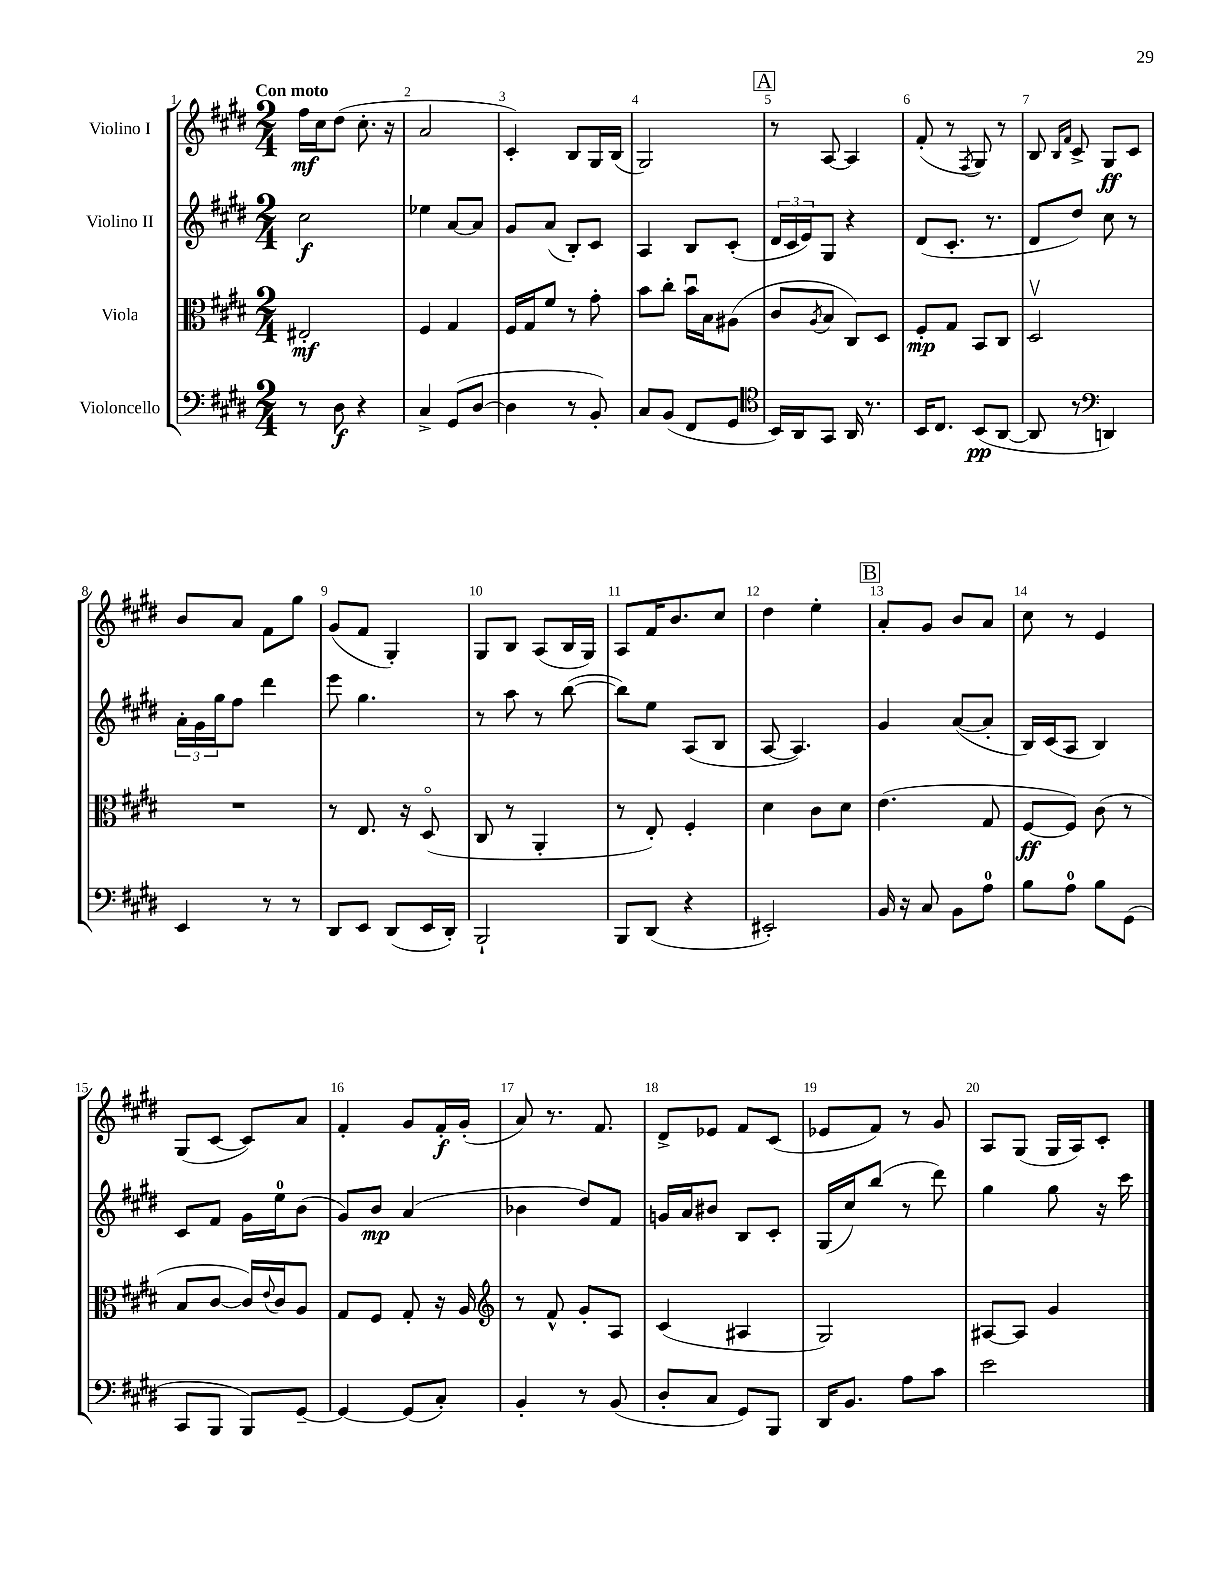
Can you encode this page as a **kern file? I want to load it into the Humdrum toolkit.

**kern	**kern	**kern	**kern
*staff4	*staff3	*staff2	*staff1
*clefF4	*clefC3	*clefG2	*clefG2
*k[f#c#g#d#]	*k[f#c#g#d#]	*k[f#c#g#d#]	*k[f#c#g#d#]
*M2/4	*M2/4	*M2/4	*M2/4
8r	2E#'	2cc#	16ff#
.	.	.	16cc#
8D#	.	.	(8dd#
4r	.	.	8.cc#'
.	.	.	16r
=	=	=	=
4C#^	4F#	4ee-	2a
(8GG#	4G#	[8a	.
[8D#	.	8a]	.
=	=	=	=
4D#]	16F#	8g#	4c#')
.	16G#	.	.
.	8f#	(8a	.
8r	8r	8B')	8B
8BB')	8g#'	8c#	16G#
.	.	.	(16B
=	=	=	=
8C#	8b	4A	2G#)
(8BB	8cc#'	.	.
8FF#	16bu	8B	.
.	16B	.	.
8GG#	(8A#	(8c#'	.
=	=	=	=
*clefC4	*	*	*
16BB)	8c#	24d#	8r
.	.	24c#	.
16AA	.	.	.
.	.	24e)	.
.	8qA	.	.
8GG#	8B	8G#	[8A
16AA	8C#)	4r	4A]
8.r	.	.	.
.	8D#	.	.
=	=	=	=
16BB	8F#'	(8d#	(8f#'
8.C#	.	.	.
.	8G#	8.c#'	8r
.	.	.	8qF#
(8BB	8BB	.	8G#)
.	.	8.r	.
[8AA	8C#	.	8r
=	=	=	=
8AA]	2D#v	8d#	8B
.	.	.	16qqB
.	.	.	16qqf#
8r	.	8dd#)	8c#^
*clefF4	*	*	*
4DD)	.	8cc#	8G#
.	.	8r	8c#
=	=	=	=
4EE	2r	24a'	8b
.	.	24g#	.
.	.	24gg#	.
.	.	8ff#	8a
8r	.	4ddd#	8f#
8r	.	.	8gg#
=	=	=	=
8DD#	8r	8eee	(8g#
8EE	8.E	4.gg#	8f#
(8DD#	.	.	4G#')
.	16r	.	.
16EE	(8D#o	.	.
16DD#')	.	.	.
=	=	=	=
2BBB`	8C#	8r	8G#
.	8r	8aa	8B
.	4AA'	8r	(8A
.	.	([8bb	16B
.	.	.	16G#)
=	=	=	=
8BBB	8r	8bb])	8A
(8DD#	8E')	8ee	16f#
.	.	.	8.b
4r	4F#'	(8A	.
.	.	8B	8cc#
=	=	=	=
2EE#')	4d#	[8A	4dd#
.	.	4.A])	.
.	8c#	.	4ee'
.	8d#	.	.
=	=	=	=
16BB	(4.e	4g#	8a'
16r	.	.	.
8C#	.	.	8g#
8BB	.	([8a	8b
8A	8G#	8a']	8a
=	=	=	=
8B	[8F#	16B)	8cc#
.	.	(16c#	.
8A	8F#])	8A	8r
8B	(8c#	4B)	4e
(8GG#	8r	.	.
=	=	=	=
8CC#	8B	8c#	(8G#
8BBB	[8c#	8f#	[8c#
8BBB)	16c#])	16g#	8c#])
.	8qqe	.	.
.	16c#	16ee	.
[8GG#~	8A	(8b	8a
=	=	=	=
4GG#_	8G#	8g#)	4f#'
.	8F#	8b	.
(8GG#]	8G#'	(4a	8g#
8C#')	16r	.	16f#'
.	16A	.	(16g#'
=	=	=	=
*	*clefG2	*	*
4BB'	8r	4b-	8a)
.	8f#^^	.	8.r
8r	8g#'	8dd#)	.
.	.	.	8.f#
(8BB	8A	8f#	.
=	=	=	=
8D#'	(4c#	16g	8d#^
.	.	16a	.
8C#	.	8b#	8e-
8GG#)	4A#	8B	8f#
8BBB	.	8c#'	(8c#
=	=	=	=
16DD#	2G#)	(16G#	8e-
8.BB	.	16cc#)	.
.	.	(8bb	8f#)
8A	.	8r	8r
8c#	.	8ddd#)	8g#
=	=	=	=
2e	[8A#	4gg#	8A
.	8A#]	.	(8G#
.	4g#	8gg#	16G#
.	.	.	16A)
.	.	16r	8c#'
.	.	16ccc#	.
==	==	==	==
*-	*-	*-	*-
